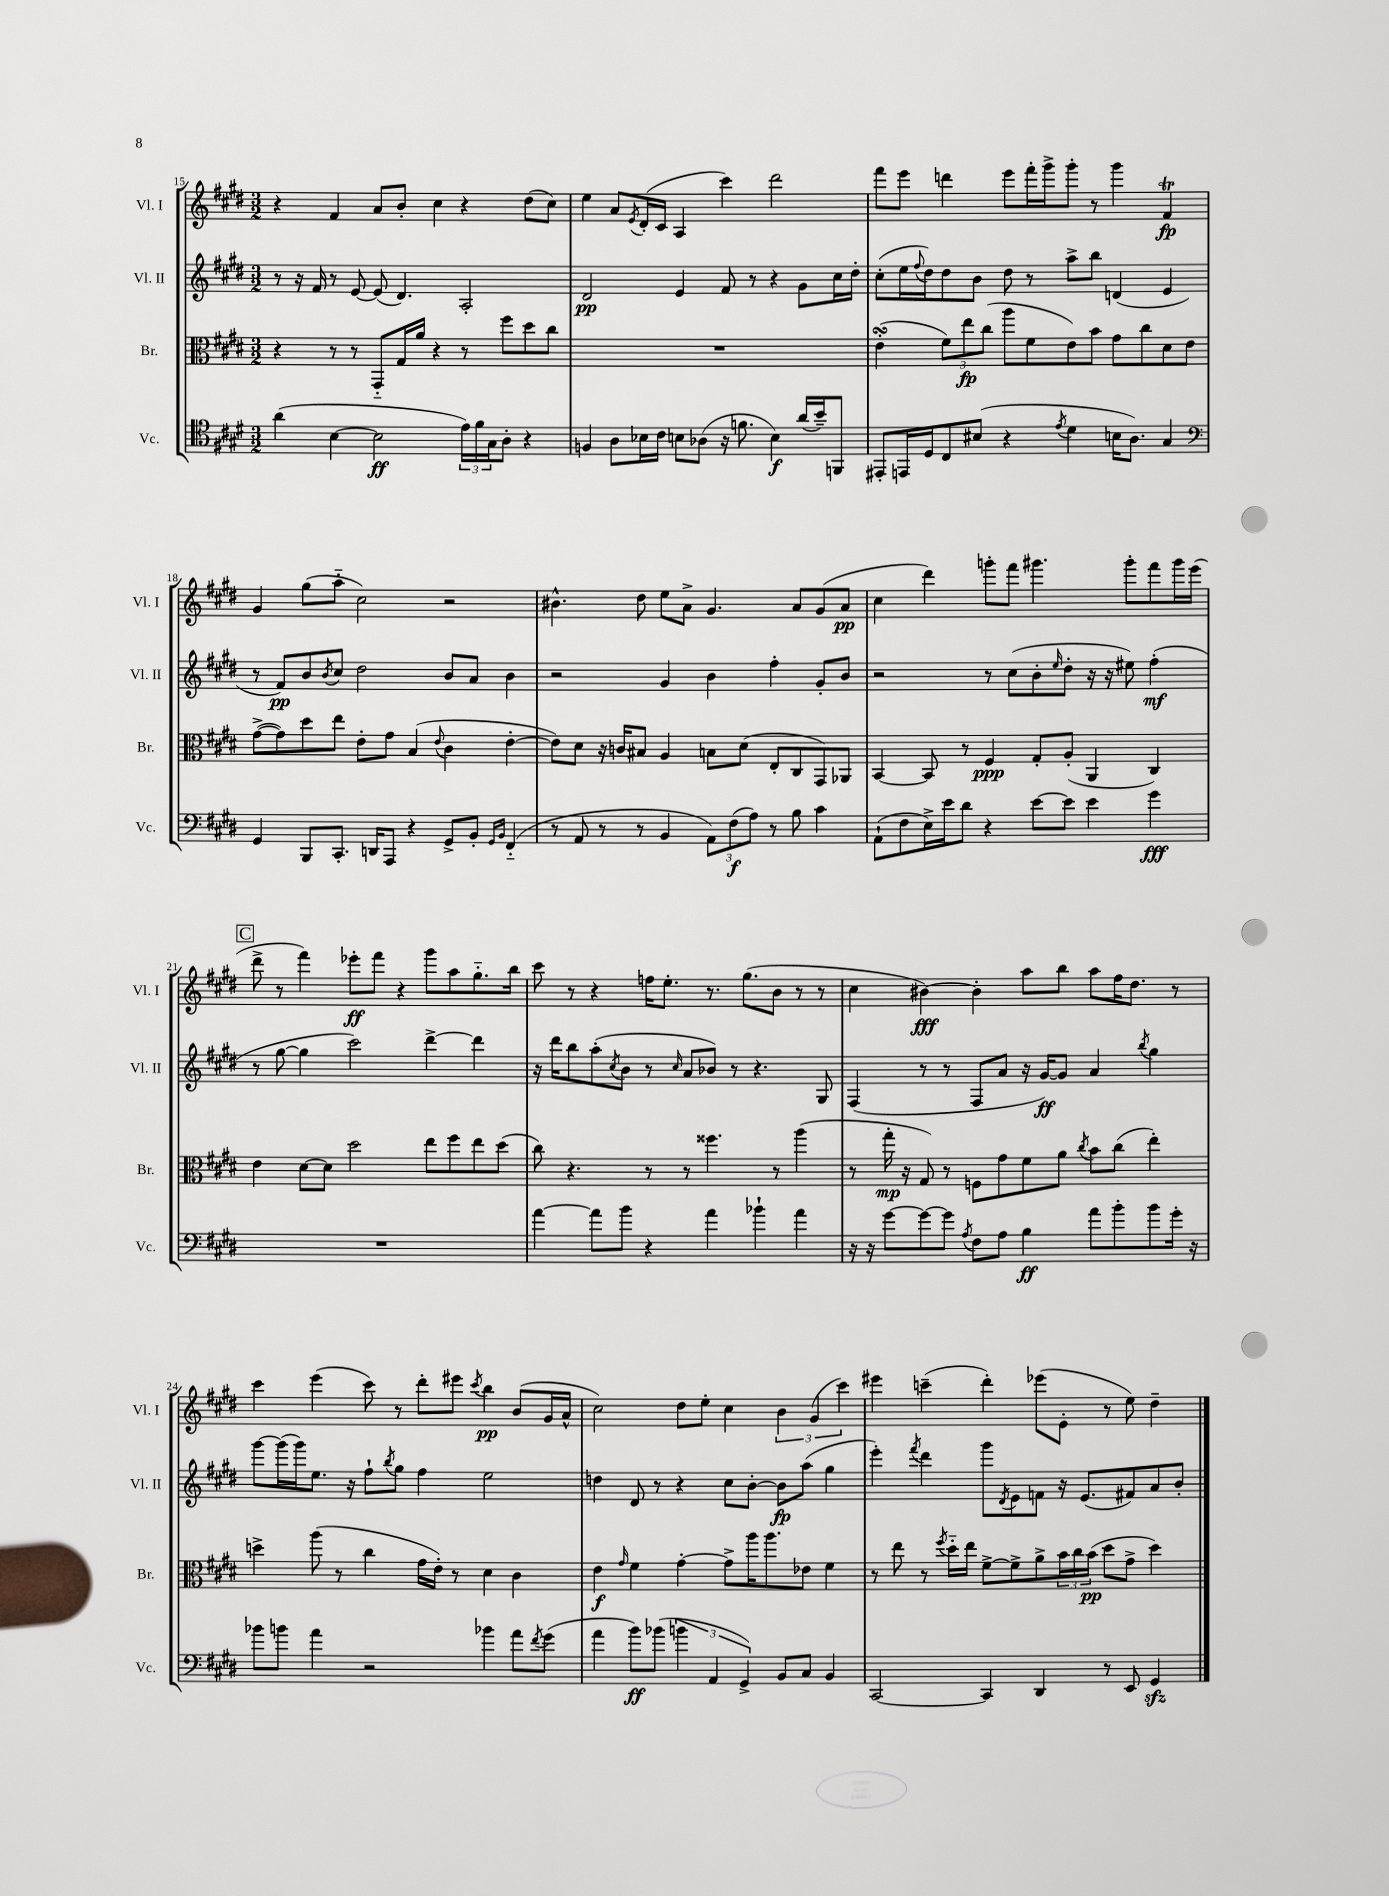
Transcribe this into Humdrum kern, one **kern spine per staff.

**kern	**dynam	**kern	**dynam	**kern	**dynam	**kern	**dynam
*part4	*part4	*part3	*part3	*part2	*part2	*part1	*part1
*staff4	*staff4	*staff3	*staff3	*staff2	*staff2	*staff1	*staff1
*I"Vc.	*	*I"Br.	*	*I"Vl. II	*	*I"Vl. I	*
*I'Vc.	*	*I'Br.	*	*I'Vl. II	*	*I'Vl. I	*
*clefC4	*	*clefC3	*	*clefG2	*	*clefG2	*
*k[f#c#g#d#]	*	*k[f#c#g#d#]	*	*k[f#c#g#d#]	*	*k[f#c#g#d#]	*
*M3/2	*	*M3/2	*	*M3/2	*	*M3/2	*
=15	=15	=15	=15	=15	=15	=15	=15
(4a\	.	4r	.	8r	.	4r	.
.	.	.	.	16r	.	.	.
.	.	.	.	16f#/	.	.	.
[4B\	.	8r	.	8r	.	4f#/	.
.	.	8r	.	[8e/	.	.	.
2B\]	ff	8GG#/L	.	(8e/]	.	8a/L	.
.	.	16G#/L	.	4.d#/)	.	8b'/J	.
.	.	16a/JJ	.	.	.	.	.
.	.	4r	.	.	.	4cc#\	.
24e\LL)	.	8r	.	2A'/	.	4r	.
24f#\	.	.	.	.	.	.	.
24G#\J	.	.	.	.	.	.	.
8A'\J	.	8ff#\L	.	.	.	.	.
4r	.	8dd#\	.	.	.	(8dd#\L	.
.	.	8cc#\J	.	.	.	8cc#\J)	.
=16	=16	=16	=16	=16	=16	=16	=16
4Fn/	.	1.r	.	2d#/	pp	4ee\	.
8A\L	.	.	.	.	.	8a/L	.
.	.	.	.	.	.	8qe/	.
16B-X\L	.	.	.	.	.	(16d#'/L	.
16c#\JJ	.	.	.	.	.	16c#/JJ	.
8Bn\L	.	.	.	4e/	.	4A/	.
(8A-X\J	.	.	.	.	.	.	.
16r	.	.	.	8f#/	.	4ccc#\)	.
8.fn\	.	.	.	.	.	.	.
.	.	.	.	8r	.	.	.
4B\)	f	.	.	4r	.	2ddd#\	.
(16a/LL	.	.	.	8g#\L	.	.	.
16b~/J)	.	.	.	.	.	.	.
8FFn/J	.	.	.	16cc#\L	.	.	.
.	.	.	.	16dd#'\JJ	.	.	.
=17	=17	=17	=17	=17	=17	=17	=17
8EE#X'/L	.	(4esSSs'\	.	(8cc#'\L	.	8fff#\L	.
16EEn/L	.	.	.	16ee\L	.	8eee\J	.
.	.	.	.	8qqff#/	.	.	.
16D#/J	.	.	.	16dd#\J)	.	.	.
8C#/	.	12f#\L)	.	8dd#\	.	4dddn\	.
.	.	12ee\	fp	.	.	.	.
(8B#X/J	.	.	.	8b\J	.	.	.
.	.	(12cc#\J	.	.	.	.	.
4r	.	8aa\L	.	8dd#\	.	8eee\L	.
.	.	8f#\	.	8r	.	16fff#'\L	.
.	.	.	.	.	.	16ggg#^\J	.
8qe/	.	.	.	.	.	.	.
4d#\	.	8e\)	.	8aa^\L	.	8ggg#'\J	.
.	.	8b\J	.	8bb\J	.	8r	.
16Bn\KL	.	8g#\L	.	(4dn/	.	4ggg#\	.
8.A\J)	.	.	.	.	.	.	.
.	.	8cc#\	.	.	.	.	.
4G#/	.	8d#\	.	4e/	.	4f#T/	fp
.	.	8e\J	.	.	.	.	.
!!LO:LB:g=z
=18	=18	=18	=18	=18	=18	=18	=18
*clefF4	*	*	*	*	*	*	*
4GG#/	.	([8g#^\L	.	8r	.	4g#/	.
.	.	8g#\])	.	8f#/L)	pp	.	.
8BBB/L	.	8dd#\	.	8b/	.	(8gg#\L	.
.	.	.	.	8qb/	.	.	.
8.CC#'/J	.	8ee\J	.	8cc#/J	.	8aa\J	.
.	.	8e'\L	.	2dd#\	.	2cc#\)	.
16DDn/KL	.	.	.	.	.	.	.
8AAA/J	.	8g#\J	.	.	.	.	.
4r	.	(4B/	.	.	.	.	.
.	.	8qqe/	.	.	.	.	.
8GG#^/L	.	4c#\	.	8b/L	.	2r	.
8BB'/J	.	.	.	8a/J	.	.	.
16qqGG#/LL	.	.	.	.	.	.	.
16qqBB/JJ	.	.	.	.	.	.	.
(4FF#/	.	[4e'\	.	4b\	.	.	.
=19	=19	=19	=19	=19	=19	=19	=19
8r	.	8e\L])	.	2r	.	4.b#X^^\	.
8AA/	.	8d#\J	.	.	.	.	.
8r	.	16r	.	.	.	.	.
.	.	16cn/KL	.	.	.	.	.
8r	.	8B#X/J	.	.	.	8dd#\	.
4BB/	.	4A/	.	4g#/	.	8ee\L	.
.	.	.	.	.	.	8a^\J	.
12AA\L)	.	8Bn\L	.	4b\	.	4.g#/	.
(12F#\	f	.	.	.	.	.	.
.	.	(8d#\J	.	.	.	.	.
12A\J)	.	.	.	.	.	.	.
8r	.	8E'/L	.	4ff#'\	.	.	.
8B\	.	8C#/	.	.	.	8a/L	.
4c#\	.	8GG#/)	.	8g#'/L	.	(8g#/	.
.	.	8AA-X/J	.	8b/J	.	8a/J	pp
=20	=20	=20	=20	=20	=20	=20	=20
(8AA`\L	.	[4BB/	.	2r	.	4cc#\	.
8F#\	.	.	.	.	.	.	.
16E^\L)	.	8BB/]	.	.	.	4ddd#\)	.
16e\J	.	.	.	.	.	.	.
8d#\J	.	8r	.	.	.	.	.
4r	.	4F#/	ppp	8r	.	8gggn'\L	.
.	.	.	.	(8cc#\L	.	8fff#\J	.
[8e\L	.	8G#'/L	.	8b'\	.	4.ggg#X\	.
.	.	.	.	16qqee/	.	.	.
8e\J]	.	(8A'/J	.	8dd#'\J	.	.	.
4e\	.	4AA/	.	16r	.	.	.
.	.	.	.	16r	.	.	.
.	.	.	.	8ee#X\)	.	8ggg#'\L	.
4g#\	fff	4C#/)	.	(4ff#'\	mf	8fff#\	.
.	.	.	.	.	.	16ggg#\L	.
.	.	.	.	.	.	(16eee\JJ	.
!!LO:LB:g=z
!!LO:REH:place=s1:t=C
=21	=21	=21	=21	=21	=21	=21	=21
1.r	.	4e\	.	8r	.	8ddd#^\	.
.	.	.	.	[8gg#\	.	8r	.
.	.	[8d#\L	.	4gg#\]	.	4fff#\)	.
.	.	8d#\J]	.	.	.	.	.
.	.	2dd#\	.	2ccc#\)	.	8eee-X'\L	ff
.	.	.	.	.	.	8fff#\J	.
.	.	.	.	.	.	4r	.
.	.	8ee\L	.	[4ddd#^\	.	8ggg#\L	.
.	.	8ff#\	.	.	.	8aa\	.
.	.	8ee\	.	4ddd#\]	.	8.gg#\	.
.	.	(8dd#\J	.	.	.	.	.
.	.	.	.	.	.	16bb\Jk	.
=22	=22	=22	=22	=22	=22	=22	=22
[4a\	.	8cc#\)	.	16r	.	8ccc#\	.
.	.	.	.	16ddd#\KL	.	.	.
.	.	4.r	.	8bb\	.	8r	.
8a\L]	.	.	.	(8aa'\	.	4r	.
.	.	.	.	8qcc#/	.	.	.
8b\J	.	.	.	8b\J	.	.	.
4r	.	8r	.	8r	.	16ffn\KL	.
.	.	.	.	.	.	8.ee'\J	.
.	.	.	.	16qqcc#/	.	.	.
.	.	8r	.	8a/L	.	.	.
4a\	.	4.ff##X\	.	8b-X/J)	.	8.r	.
.	.	.	.	8r	.	.	.
.	.	.	.	.	.	(8.gg#\L	.
4b-X`\	.	.	.	4.r	.	.	.
.	.	8r	.	.	.	8b\J	.
4a\	.	(4aa\	.	.	.	8r	.
.	.	.	.	8G#/	.	8r	.
=23	=23	=23	=23	=23	=23	=23	=23
16r	.	8r	.	(4F#/	.	4cc#\	.
16r	.	.	.	.	.	.	.
[8g#\L	.	16gg#'\	mp	.	.	.	.
.	.	16r	.	.	.	.	.
8g#\_	.	8G#/)	.	8r	.	[4b#X\)	fff
8g#\J]	.	8r	.	8r	.	.	.
8qA/	.	.	.	.	.	.	.
8F#\L	.	8Fn\L	.	8F#/L	.	4b#'\]	.
8A\J	.	8g#\	.	8a/J	.	.	.
4B\	ff	8f#\	.	16r	.	8aa\L	.
.	.	.	.	[16g#/KL)	ff	.	.
.	.	8a\J	.	8g#/J]	.	8bb\J	.
.	.	8qcc#/	.	.	.	.	.
8a\L	.	8b\L	.	4a/	.	8aa\L	.
8b'\	.	(8cc#\J	.	.	.	16ff#\K	.
.	.	.	.	.	.	8.dd#\J	.
.	.	.	.	8qbb/	.	.	.
8b\	.	4ee'\)	.	4gg#\	.	.	.
16g#'\Jk	.	.	.	.	.	8r	.
16r	.	.	.	.	.	.	.
!!LO:LB:g=z
=24	=24	=24	=24	=24	=24	=24	=24
8b-X\L	.	4ddn^\	.	[8ggg#\L	.	4ccc#\	.
8bn\J	.	.	.	(16ggg#\L]	.	.	.
.	.	.	.	16ggg#\J)	.	.	.
4a\	.	(8aa\	.	8.ee\J	.	(4eee\	.
.	.	8r	.	.	.	.	.
.	.	.	.	16r	.	.	.
2r	.	4cc#\	.	8ff#`\L	.	8ccc#\)	.
.	.	.	.	8qbb/	.	.	.
.	.	.	.	8gg#\J	.	8r	.
.	.	16g#\LL	.	4ff#\	.	8ddd#'\L	.
.	.	16e'\JJ)	.	.	.	.	.
.	.	8r	.	.	.	8eee#X\J	.
.	.	.	.	.	.	8qccc#/	.
4b-X\	.	4d#\	.	2ee\	.	4bb\	pp
8a\L	.	4c#\	.	.	.	(8b/L	.
8qf#/	.	.	.	.	.	.	.
(8g#\J	.	.	.	.	.	16g#/L	.
.	.	.	.	.	.	16a^^/JJ	.
=25	=25	=25	=25	=25	=25	=25	=25
4a\	.	4e\	f	4ddn\	.	2cc#\)	.
.	.	16qqg#/	.	.	.	.	.
8b\L)	ff	4f#\	.	8d#/	.	.	.
(8b-X\J	.	.	.	8r	.	.	.
6bn\	.	[4g#'\	.	4r	.	8dd#\L	.
.	.	.	.	.	.	8ee'\J	.
6AA/	.	.	.	.	.	.	.
.	.	8g#^\L]	.	8cc#\L	.	4cc#\	.
6GG#^/)	.	.	.	.	.	.	.
.	.	16aa\K	.	[8b'\J	.	.	.
.	.	8.aa\	.	.	.	.	.
8BB/L	.	.	.	8b\L]	fp	6b\	.
8C#/J	.	8e-X\J	.	(8aa\J	.	.	.
.	.	.	.	.	.	(6g#/	.
4BB/	.	4f#\	.	4gg#\	.	.	.
.	.	.	.	.	.	6ccc#\)	.
=26	=26	=26	=26	=26	=26	=26	=26
[2CC#/	.	8r	.	4eee'\)	.	4eee#X\	.
.	.	8ee\	.	.	.	.	.
.	.	.	.	8qfff#/	.	.	.
.	.	8r	.	4ddd#\	.	(4cccn~\	.
.	.	8qff#/	.	.	.	.	.
.	.	16dd#\LL	.	.	.	.	.
.	.	16ee\JJ	.	.	.	.	.
4CC#/]	.	[8f#^\L	.	8ggg#\L	.	4ddd#'\)	.
.	.	.	.	8qd#/	.	.	.
.	.	8f#^\]	.	8e\	.	.	.
4DD#/	.	8a^\	.	8fn\J	.	(8eee-X\L	.
.	.	24b\L	.	16r	.	8e'\J	.
.	.	24cc#\	.	.	.	.	.
.	.	.	.	(8.e/L	.	.	.
.	.	(24b\JJ	pp	.	.	.	.
8r	.	8dd#\L	.	.	.	8r	.
8EE/	.	8g#^\J	.	8f#X/)	.	8ee\)	.
4GG#zz/	.	4dd#\)	.	8a/	.	4dd#~\	.
.	.	.	.	8b'/J	.	.	.
==	==	==	==	==	==	==	==
*-	*-	*-	*-	*-	*-	*-	*-
